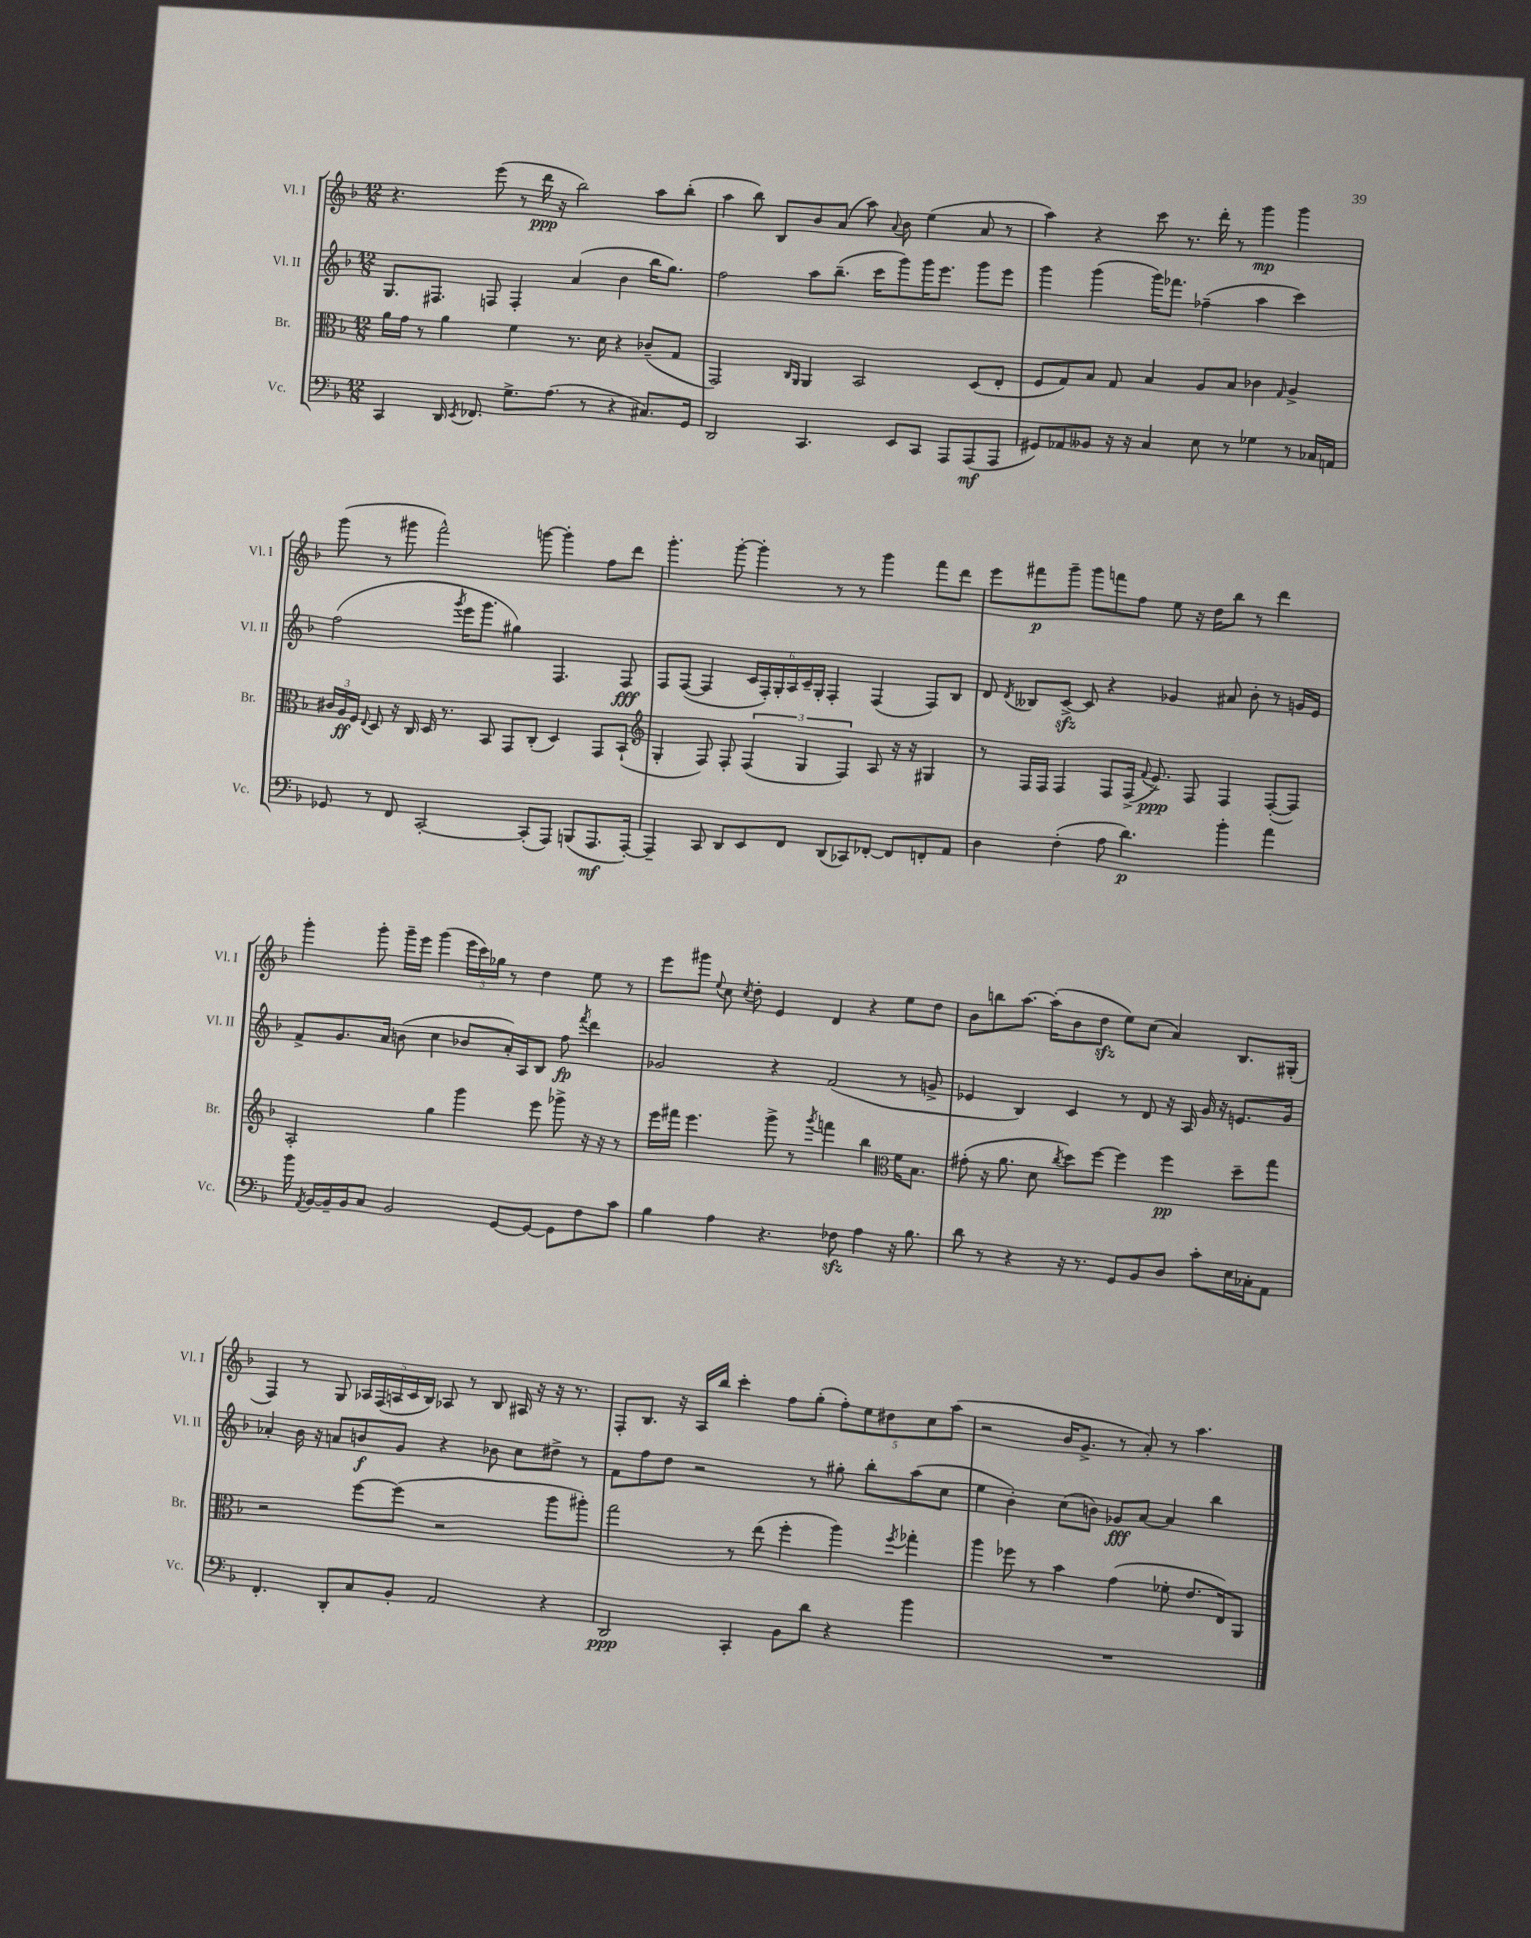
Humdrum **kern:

**kern	**kern	**kern	**kern
*staff4	*staff3	*staff2	*staff1
*clefF4	*clefC3	*clefG2	*clefG2
*k[b-]	*k[b-]	*k[b-]	*k[b-]
*M12/8	*M12/8	*M12/8	*M12/8
4CC/	16a\LL	8.G/L	4.r
.	16g\JJ	.	.
.	8r	.	.
.	.	8.F#/J	.
16DD/	4a\	.	.
8qEE/	.	.	.
8.FF-/	.	.	.
.	.	8F/	(8eee\
8.G^\L	4f\	4F'/	8r
.	.	.	16ddd\
(8.A\J	.	.	16r
.	8.r	(4a/	2bb-\)
8r	.	.	.
.	16d\	.	.
4r	4r	4b-\	.
8.C#/L)	(8c-~/L	16bb-\LK	8aa\L
.	.	8.gg\J)	.
.	8G/J	.	(8bb-'\J
16GG/Jk	.	.	.
=	=	=	=
2DD/	2GG/)	2ff\	4aa\
.	.	.	8bb-\)
.	.	.	8B-/L
.	16qqC/LL	.	.
.	16qqAA/JJ	.	.
4.CC/	4AA/	8aa\L	8b-/
.	.	(8.bb-~\J	(8a/J
.	2BB-/	.	8aa\)
.	.	16ccc\LK	.
.	.	.	8qqa/
8EE/L	.	8ggg\)	8b-\
8CC/J	.	16ggg\K	(4ee\
.	.	8.eee\J	.
8AAA/L	.	.	.
(8AAA/	(8D/L	8ggg\L	8a/
8AAA/J	8E'/J	8eee\J	8r
=	=	=	=
8GG#/L)	8F/L	4ggg\	4aa\)
8AA-/	8G/)	.	.
8BB--/J	8B-/J	(4ggg\	4r
16r	8G/	.	.
16r	.	.	.
4C/	4B-/	16ggg\LK)	8ccc\
.	.	8.fff-\J	.
.	.	.	8.r
8E\	8A/L	(4ff-~\	.
.	.	.	16ddd'\
8r	8B-/J	.	8r
4G-\	4c-\	4aa\	4ggg\
.	16qqG/	.	.
8r	4A^/	4ccc\)	4ggg\
16C-/LL	.	.	.
16AA/JJ	.	.	.
=	=	=	=
8GG-/	24c#/LL	(2ff\	(8ggg\
.	24A/	.	.
.	24F/JJ	.	.
.	8qqE/	.	.
8r	8D/	.	8r
8FF/	16r	.	8ggg#\
.	16C/	.	.
[2CC'/	16D/	.	2fff^^\)
.	8.r	.	.
.	.	8qggg/	.
.	.	16eee\LK	.
.	.	8.ggg\J	.
.	8BB-/	.	.
.	8GG/L	4gg#\)	.
(8CC'/]L	(8C'/J	.	[8ggg\
8AAA/J)	4D/)	4.F/	4ggg'\]
(8BBB/L	.	.	.
8.AAA/	8GG/L	.	8ff\L
.	(8BB-`/J	8F/	8ddd\J
[16AAA'/Jk)	.	.	.
=	=	=	=
*	*clefG2	*	*
4AAA~/]	4G'/	8F/L	4.ggg'\
.	.	([8F/J	.
8CC/	8F/)	4F/]	.
8DD/L	8F'/	.	[8ggg'\
8EE/	(6F/	24c/LL	4ggg'\]
.	.	24F'/)	.
.	.	24G'/	.
8FF/J	.	24A/	.
.	6G/	24c~/	.
.	.	24G'/JJ	.
(8DD/L	.	4F'/	8r
.	6F/)	.	.
8CC-/)	.	.	8r
[8FF-'/J	8A/	(4F/	4ggg\
8FF-/]L	16r	.	.
.	16r	.	.
8FF'/	4G#/	8F/L)	8fff\L
8AA/J	.	8B-/J	8ddd\J
=	=	=	=
4D\	8r	8d/	8eee\L
.	.	8qd/	.
.	16F/LL	8B--/L	8fff#\
.	16F/JJ	.	.
(4F'\	4F/	[8c^/J	8ggg~\J
.	.	8c/]	8ggg\L
8A\	8F/L	4r	8fff\
4.d\)	(16F^/Jk	.	8ff\J
.	8qqf/	.	.
.	8.e^/)	.	.
.	.	4g-/	8ee\
.	8F/	.	16r
.	.	.	16dd\LK
4b-'\	4F/	8a#/	8bb-\J
.	.	8b-'\	8r
4a\	([8F'/L	8r	4ddd\
.	8F/]J)	16g/LL	.
.	.	16e/JJ	.
=	=	=	=
16b-\	2A'/	8f^/L	4ggg'\
8qAA/	.	.	.
[16BB-/LL	.	.	.
16BB-~/]	.	8.g/	.
16BB-/J	.	.	.
8C/J	.	.	8ggg'\
.	.	16a/Jk	.
2BB-/	.	(8b\	16ggg~\LL
.	.	.	16eee\JJ
.	4gg\	4cc\	(4ggg\
.	4ggg\	8b-/L	24eee\LL
.	.	.	24ccc\)
.	.	.	24gg-\JJ
[8GG/L	.	16a'/L)	8r
.	.	16A/J	.
8GG/_J	8eee\	8B-/J	4dd\
8GG\]L	8ggg-^\	8ff\	.
.	.	8qfff/	.
8F\	16r	4ddd\	8ee\
.	16r	.	.
8c\J	8r	.	8r
=	=	=	=
4B-\	16eee\LL	2g-/	8eee\L
.	16fff#\JJ	.	.
.	4.eee\	.	8ggg#\J
.	.	.	8qqee/
4A\	.	.	8cc\
.	.	.	8qcc/
.	.	.	8dd'\
4.r	8ggg^\	4r	4e/
.	8r	.	.
.	8qggg/	.	.
.	4fff\	(2f/	4d/
8F-\	.	.	.
4A\	4bb-\	.	4r
*	*clefC3	*	*
16r	16f\LK	8r	8ee\L
8.B-\	8.B-\J	.	.
.	.	8g^/	8dd\J
=	=	=	=
8d\	(8g#'\	4e-/	8b-\L
8r	16r	.	8bb\
.	8.a\	.	.
4r	.	4B-/)	[8.aa\J
.	8d\	.	.
.	.	.	(16aa'\]LK
.	8qcc/	.	.
16r	8dd\L)	4c/	8b-\
8.r	.	.	.
.	[8ff\J	.	8dd\J
8GG/L	4ff\]	8r	8ee\L)
8BB-/	.	8d/	(8cc\J
8D/J	4ff\	16r	4a/)
.	.	16A/	.
8c'\L	.	16g/	.
.	.	16r	.
16E\L	8dd~\L	8.e/L	8.B-/L
16C-'\J	.	.	.
8AA\J	8gg\J	.	.
.	.	16g/Jk	(16G#'/Jk
=	=	=	=
4.FF'/	2r	4a-'/	4F/)
.	.	16b-\	8r
.	.	16r	.
8DD'/L	.	8a/L	8G/
8C/	[8ff\L	8b/	20A-/LL
.	.	.	(20F/
.	.	.	20A/
8BB-'/J	(8ff\]J	8g/J	.
.	.	.	20c/
.	.	.	20B-/JJ)
2AA/	2r	4r	8A-/
.	.	.	8r
.	.	8b-\	8B-/
.	.	8cc\L	16A#/
.	.	.	16r
4r	8aa\L	8dd#^\J	16r
.	.	.	8.r
.	8aa#'\J)	8r	.
=	=	=	=
2DD/	2gg\	8f\L	8F'/L
.	.	8ff\	8.B-/J
.	.	8dd\J	.
.	.	.	16r
.	.	2r	16A/LL
.	.	.	16bb-/JJ
4CC'/	8r	.	4ccc'\
.	(8ee\	.	.
8BB-\L	4ff'\	.	8ff\L
8d\J	.	8r	(8gg'\J
4r	4aa\)	8gg#'\	10ff'\L)
.	.	.	10ee\
.	.	8bb-'\L	.
.	.	.	10dd#\
.	8qff/	.	.
4b-\	4gg-'\	(8aa\	.
.	.	.	10cc\
.	.	8cc\J	.
.	.	.	(10aa\J
=	=	=	=
1.r	4aa\	4ee\	2r
.	8ff-\	4b-'\)	.
.	8r	.	.
.	4b-\	(8cc\L	16b-/LK
.	.	.	8.g^/J
.	.	8b\J)	.
.	(4g\	8g-/L	8r
.	.	[8a/J	8a'/)
.	8f-'\	4a/]	8r
.	8.e/L	.	4.aa\
.	.	4bb-\	.
.	16E/k)	.	.
.	8AA/J	.	.
==	==	==	==
*-	*-	*-	*-
